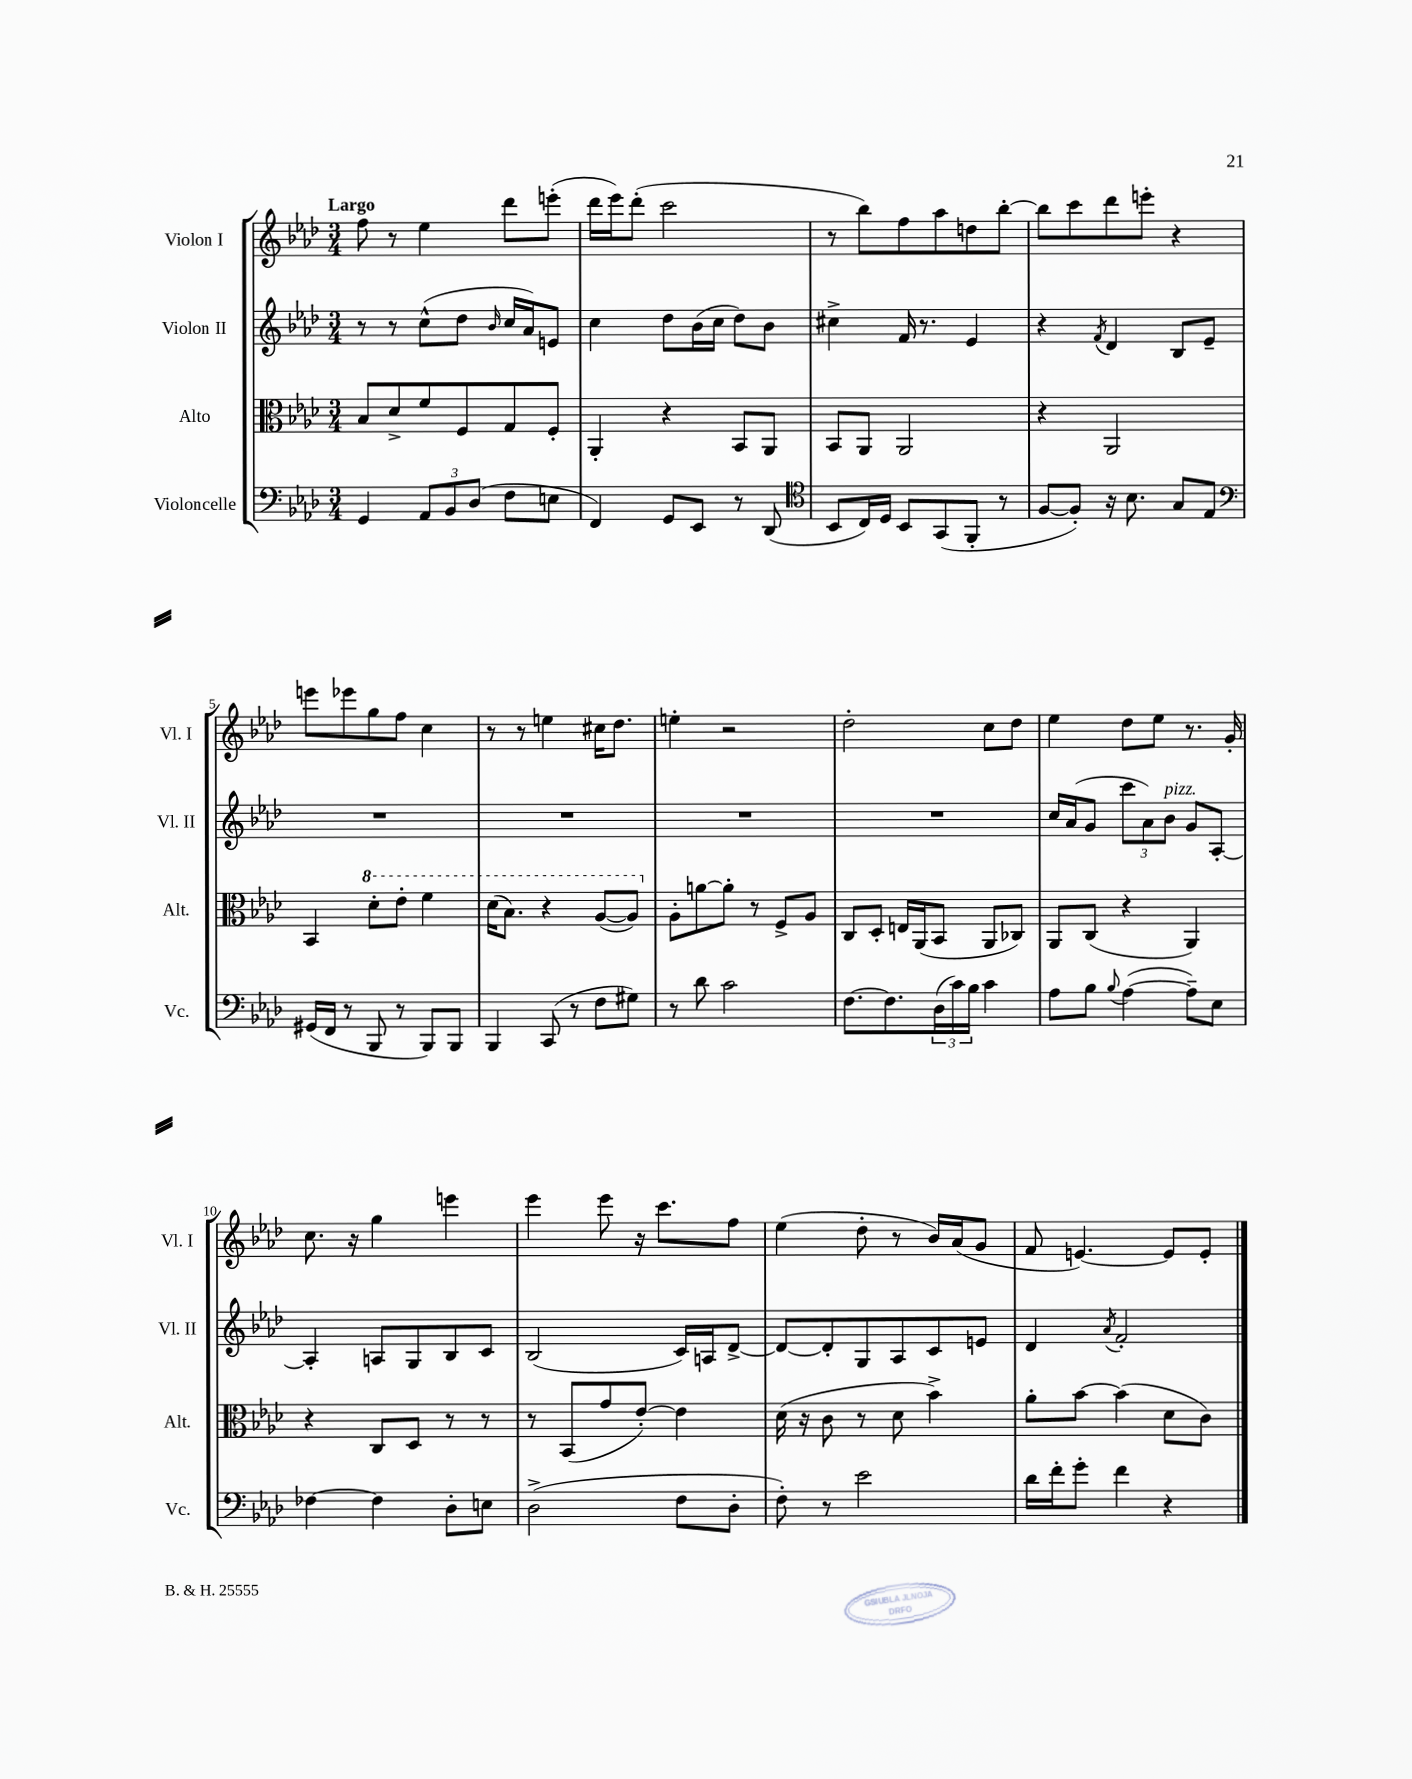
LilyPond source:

<<
\new StaffGroup <<
\new Staff = "s0" \with { instrumentName = "Violon I" shortInstrumentName = "Vl. I" } {
    \clef treble \key aes \major \numericTimeSignature \time 3/4 \tempo "Largo"
    f''8 r8 ees''4 des'''8 e'''8-.( |
    des'''16 ees'''16) des'''8-.( c'''2 |
    r8 bes''8) f''8 aes''8 d''8 bes''8~-. |
    bes''8 c'''8 des'''8 e'''8-. r4 |
    e'''8 ees'''8 g''8 f''8 c''4 |
    r8 r8 e''4 cis''16 des''8. |
    e''4-. r2 |
    des''2-. c''8 des''8 |
    ees''4 des''8 ees''8 r8. g'16-. |
    c''8. r16 g''4 e'''4 |
    ees'''4 ees'''8 r16 c'''8. f''8 |
    ees''4( des''8-. r8 bes'16) aes'16( g'8 |
    f'8 e'4.~) e'8 e'8-. \bar "|." |
}
\new Staff = "s1" \with { instrumentName = "Violon II" shortInstrumentName = "Vl. II" } {
    \clef treble \key aes \major \numericTimeSignature \time 3/4
    r8 r8 c''8-^( des''8 \grace { bes'16 } c''16 aes'16) e'8 |
    c''4 des''8 bes'16( c''16 des''8) bes'8 |
    cis''4-> f'16 r8. ees'4 |
    r4 \acciaccatura { f'8 } des'4 bes8 ees'8-- |
    R2. |
    R2. |
    R2. |
    R2. |
    c''16 aes'16( g'8 \tuplet 3/2 { c'''8 aes'8) bes'8^\markup { \italic "pizz." } } g'8 aes8~-. |
    aes4-. a8 g8 bes8 c'8 |
    bes2( c'16) a16 des'8~-> |
    des'8~ des'8-. g8 aes8 c'8 e'8 |
    des'4 \acciaccatura { aes'8 } f'2-. \bar "|." |
}
\new Staff = "s2" \with { instrumentName = "Alto" shortInstrumentName = "Alt." } {
    \clef alto \key aes \major \numericTimeSignature \time 3/4
    bes8 des'8-> f'8 f8 g8 f8-. |
    aes,4-. r4 bes,8 aes,8 |
    bes,8 aes,8 aes,2 |
    r4 aes,2 |
    bes,4 \ottava #1 des''8-. ees''8-. f''4 |
    des''16( bes'8.) r4 aes'8~( aes'8) \ottava #0 |
    aes8-. a'8~ a'8-. r8 f8-> aes8 |
    c8 des8-. e16 aes,16( bes,8 aes,8 ces8) |
    aes,8 c8( r4 aes,4) |
    r4 c8 des8 r8 r8 |
    r8 bes,8( g'8 ees'8~-.) ees'4 |
    des'16( r16 c'8 r8 des'8 bes'4->) |
    aes'8-. bes'8~ bes'4( des'8 c'8) \bar "|." |
}
\new Staff = "s3" \with { instrumentName = "Violoncelle" shortInstrumentName = "Vc." } {
    \clef bass \key aes \major \numericTimeSignature \time 3/4
    g,4 \tuplet 3/2 { aes,8 bes,8 des8( } f8 e8 |
    f,4) g,8 ees,8 r8 des,8( |
    \clef tenor bes,8 c16) des16 bes,8 g,8( f,8-. r8 |
    f8~ f8-.) r16 bes8. g8 ees8 |
    \clef bass gis,16( f,16 r8 bes,,8 r8 bes,,8) bes,,8 |
    bes,,4 c,8( r8 f8 gis8) |
    r8 des'8 c'2 |
    f8.~ f8. \tuplet 3/2 { des16( c'16) bes16 } c'4 |
    aes8 bes8 \appoggiatura { bes8 } aes4~( aes8--) ees8 |
    fes4~ fes4 des8-. e8 |
    des2->( f8 des8-. |
    f8-.) r8 ees'2 |
    des'16 f'16-. g'8-. f'4 r4 \bar "|." |
}
>>
>>
